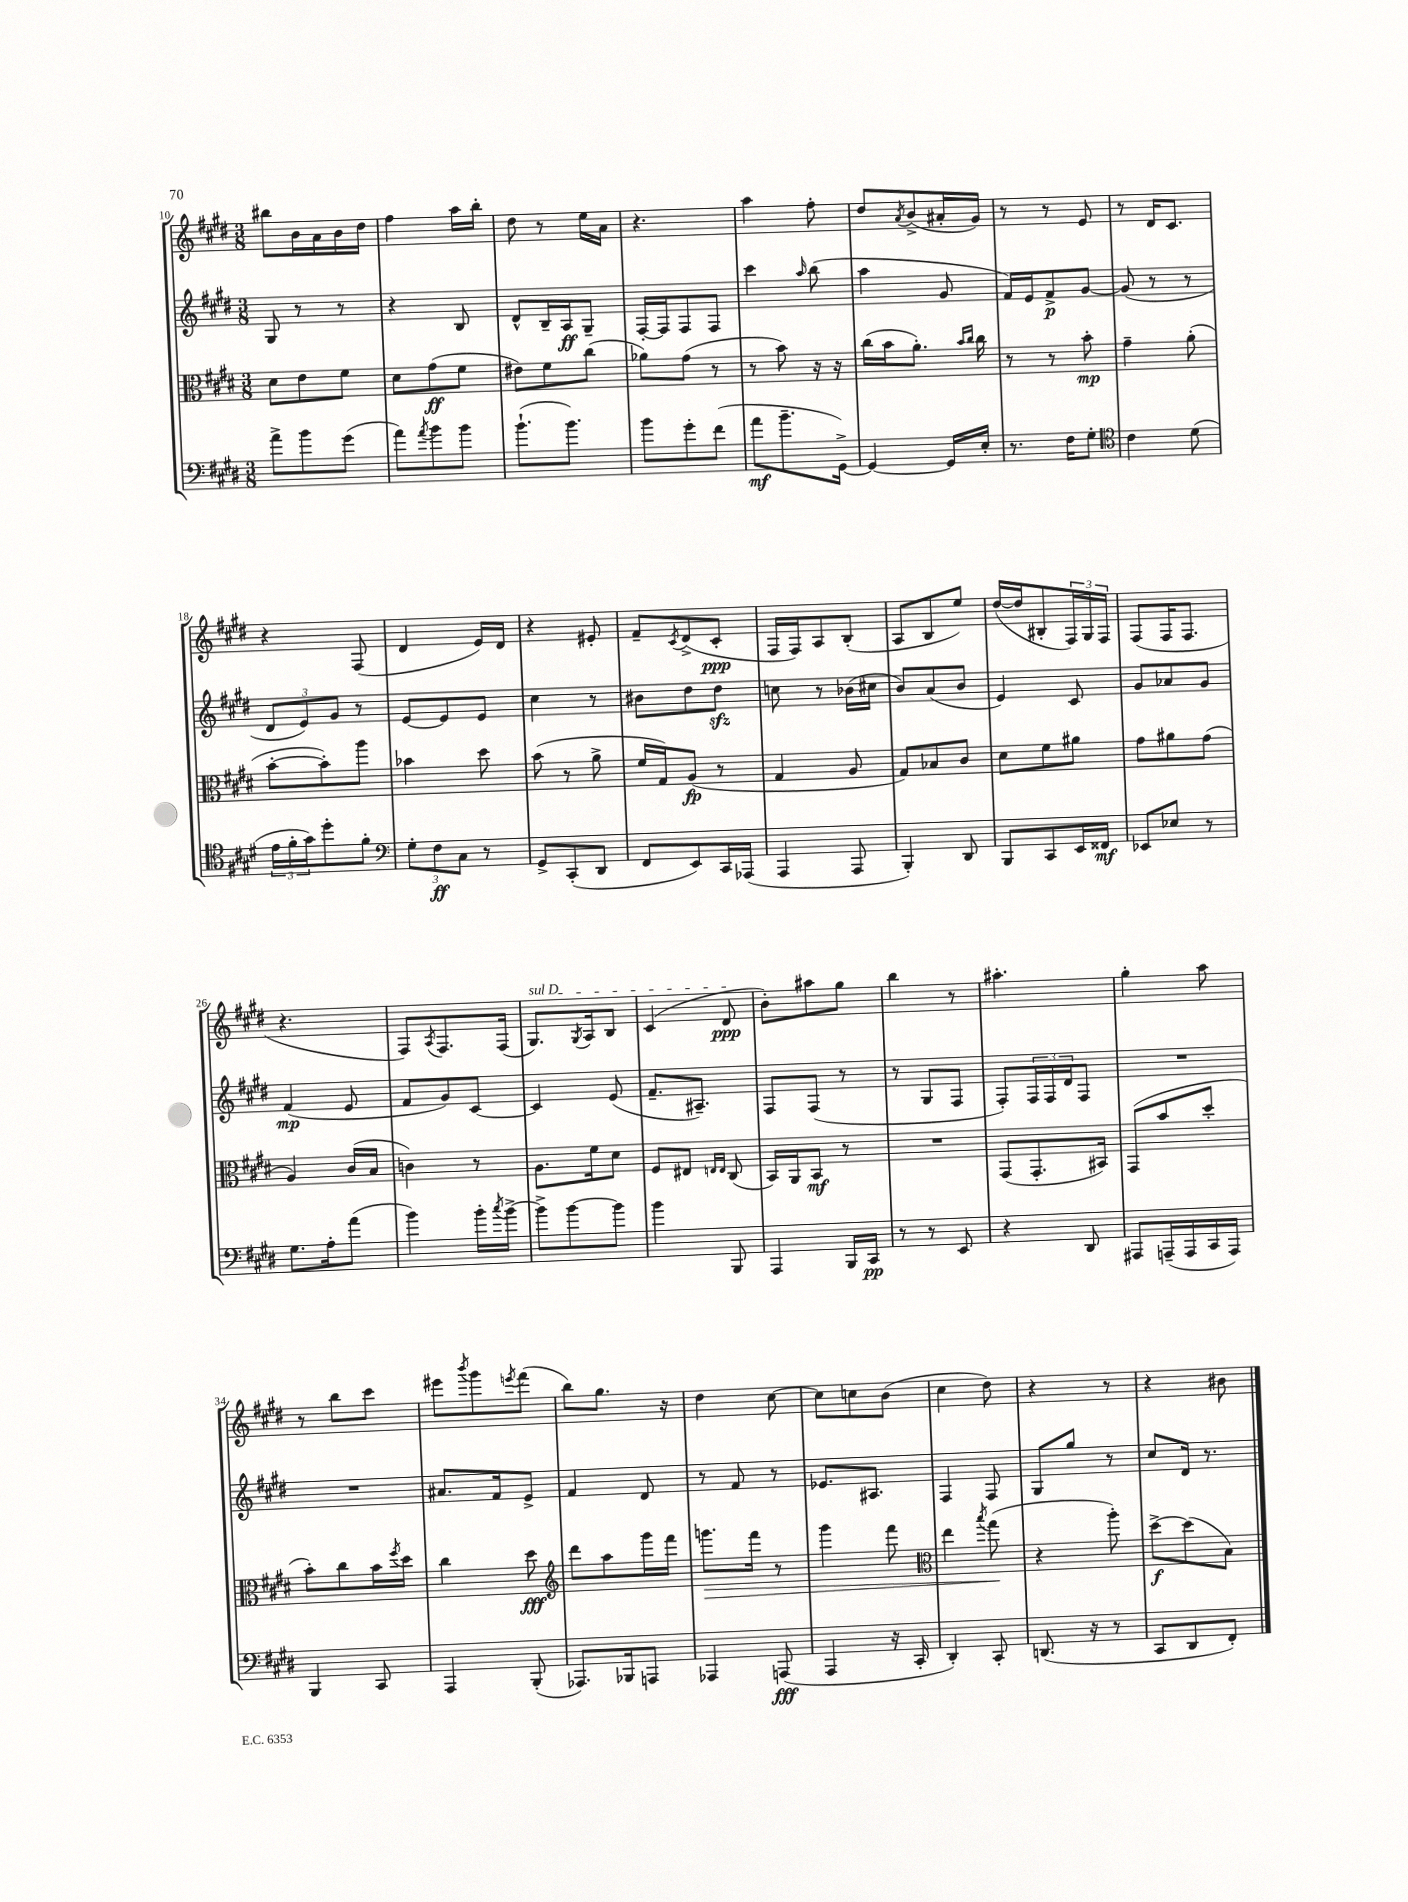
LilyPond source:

<<
\new StaffGroup <<
\new Staff = "s0" {
    \clef treble \key e \major \numericTimeSignature \time 3/8
    bis''8 b'16 a'16 b'16 dis''16 |
    fis''4 a''16 b''16-. |
    dis''8 r8 e''16 a'16 |
    r4. |
    a''4 fis''8-. |
    dis''8 \acciaccatura { a'8 } b'8->( ais'16-. gis'16) |
    r8 r8 e'8 |
    r8 dis'16 cis'8. |
    r4 fis8( |
    dis'4 e'16) dis'16 |
    r4 eis'8-. |
    fis'8-- \acciaccatura { cis'8 } dis'8->( cis'8-.\ppp |
    fis16 fis16) a8 b8-.( |
    a8 b8 e''8) |
    dis''16~( dis''16 bis8-. \tuplet 3/2 { fis16) gis16 fis16 } |
    fis8( fis16 fis8. |
    r4. |
    fis8) \acciaccatura { a8 } fis8. fis16( |
    \once \override TextSpanner.bound-details.left.text = \markup { \italic "sul D" } gis8.\startTextSpan) \acciaccatura { gis8 } a16 b8 |
    cis'4( dis'8\ppp\stopTextSpan |
    b'8-.) ais''8 gis''8 |
    b''4 r8 |
    ais''4.-. |
    gis''4-. a''8 |
    r8 b''8 cis'''8 |
    eis'''8 \acciaccatura { b'''8 } gis'''8 \acciaccatura { e'''8 } fis'''8( |
    b''8) gis''8. r16 |
    dis''4 cis''8~ |
    cis''8 c''8 b'8( |
    cis''4 dis''8) |
    r4 r8 |
    r4 bis'8 \bar "|." |
}
\new Staff = "s1" {
    \clef treble \key e \major \numericTimeSignature \time 3/8
    gis8 r8 r8 |
    r4 b8 |
    dis'8-^ b16-- a16\ff gis8-- |
    fis16~-. fis16 fis8 fis8 |
    cis'''4 \grace { a''16 } b''8( |
    a''4 gis'8 |
    fis'16) e'16 fis'8->\p gis'8~ |
    gis'8( r8 r8 |
    \tuplet 3/2 { dis'8 e'8) gis'8 } r8 |
    e'8~ e'8 e'8 |
    cis''4 r8 |
    bis'8 dis''8 dis''8\sfz |
    c''8 r8 bes'16( cis''16 |
    b'8) a'8( b'8 |
    e'4) cis'8 |
    gis'8 aes'8 gis'8 |
    fis'4\mp( e'8 |
    fis'8 gis'8) cis'8~ |
    cis'4 e'8( |
    fis'8.-- ais8.--) |
    fis8 fis8( r8 |
    r8 gis8 fis8 |
    fis8-.) \tuplet 3/2 { fis16 fis16 dis'16 } fis8 |
    R4. |
    R4. |
    ais'8. fis'16 e'8-> |
    fis'4 dis'8 |
    r8 fis'8 r8 |
    ees'8. ais8. |
    fis4 fis8 |
    gis8 gis''8 r8 |
    cis''8 dis'16 r8. \bar "|." |
}
\new Staff = "s2" {
    \clef alto \key e \major \numericTimeSignature \time 3/8
    dis'8 e'8 fis'8 |
    dis'8 gis'8\ff( fis'8 |
    eis'8) fis'8 cis''8( |
    aes'8) gis'8( r8 |
    r8 b'8) r16 r16 |
    cis''16( b'16 a'8.-.) \grace { b'16 cis''16 } cis''16 |
    r8 r8 b'8-.\mp |
    gis'4-- a'8-.( |
    b'8~-. b'8-.) a''8 |
    bes'4 dis''8 |
    b'8( r8 a'8-> |
    fis'16 gis16) a8\fp( r8 |
    gis4 a8 |
    gis8) bes8 cis'8 |
    dis'8 fis'8 ais'8 |
    gis'8 ais'8 gis'8( |
    a4) cis'16( b16 |
    c'4) r8 |
    a8. fis'16 dis'8 |
    fis8 eis8 \grace { e16 e16 } cis8( |
    b,16) a,16 b,8\mf r8 |
    R4. |
    gis,8( gis,8.-. bis,16) |
    gis,8( b'8 dis''8-. |
    b'8-.) cis''8 b'16 \acciaccatura { fis''8 } dis''16 |
    cis''4 dis''8\fff |
    \clef treble dis'''8 a''8 gis'''16 fis'''16 |
    g'''8.\> fis'''16 r8 |
    gis'''4 fis'''8 |
    \clef alto e''4 \acciaccatura { b''8 } gis''8\!( |
    r4 a''8-.) |
    dis''8~->\f dis''8( b8) \bar "|." |
}
\new Staff = "s3" {
    \clef bass \key e \major \numericTimeSignature \time 3/8
    a'8-> b'8 gis'8( |
    a'8) \acciaccatura { a'8 } b'8 b'8 |
    b'8.-!( b'8.) |
    b'8 gis'8-. fis'8( |
    a'8\mf b'8.-- gis,16~->) |
    gis,4~ gis,16 e16-. |
    r8. fis16 gis8-. |
    \clef tenor cis'4 dis'8( |
    \tuplet 3/2 { e'16 fis'16-. gis'16) } dis''8-. fis'8-. |
    \clef bass \tuplet 3/2 { gis8-. fis8\ff cis8 } r8 |
    gis,8-> cis,8-.( dis,8 |
    fis,8 e,8) cis,16 aes,,16( |
    a,,4 a,,8 |
    b,,4-.) dis,8 |
    b,,8 cis,8 e,16 fisis,16\mf |
    ees,8 ees8 r8 |
    gis8. a16-. a'8( |
    b'4) b'16-. \acciaccatura { cis''8 } b'16~-> |
    b'8-> b'8~ b'8 |
    b'4 b,,8 |
    a,,4 b,,16 cis,16\pp |
    r8 r8 e,8 |
    r4 dis,8 |
    ais,,8 a,,16--( a,,16 cis,16 a,,16) |
    b,,4 cis,8 |
    a,,4 b,,8-.( |
    aes,,8.) bes,,16 a,,8 |
    aes,,4 a,,8\fff( |
    a,,4 r16 cis,16-. |
    dis,4-.) cis,8-. |
    d,8.( r16 r8 |
    cis,8 dis,8 fis,8-.) \bar "|." |
}
>>
>>
\layout { \context { \Score currentBarNumber = #10 } }
